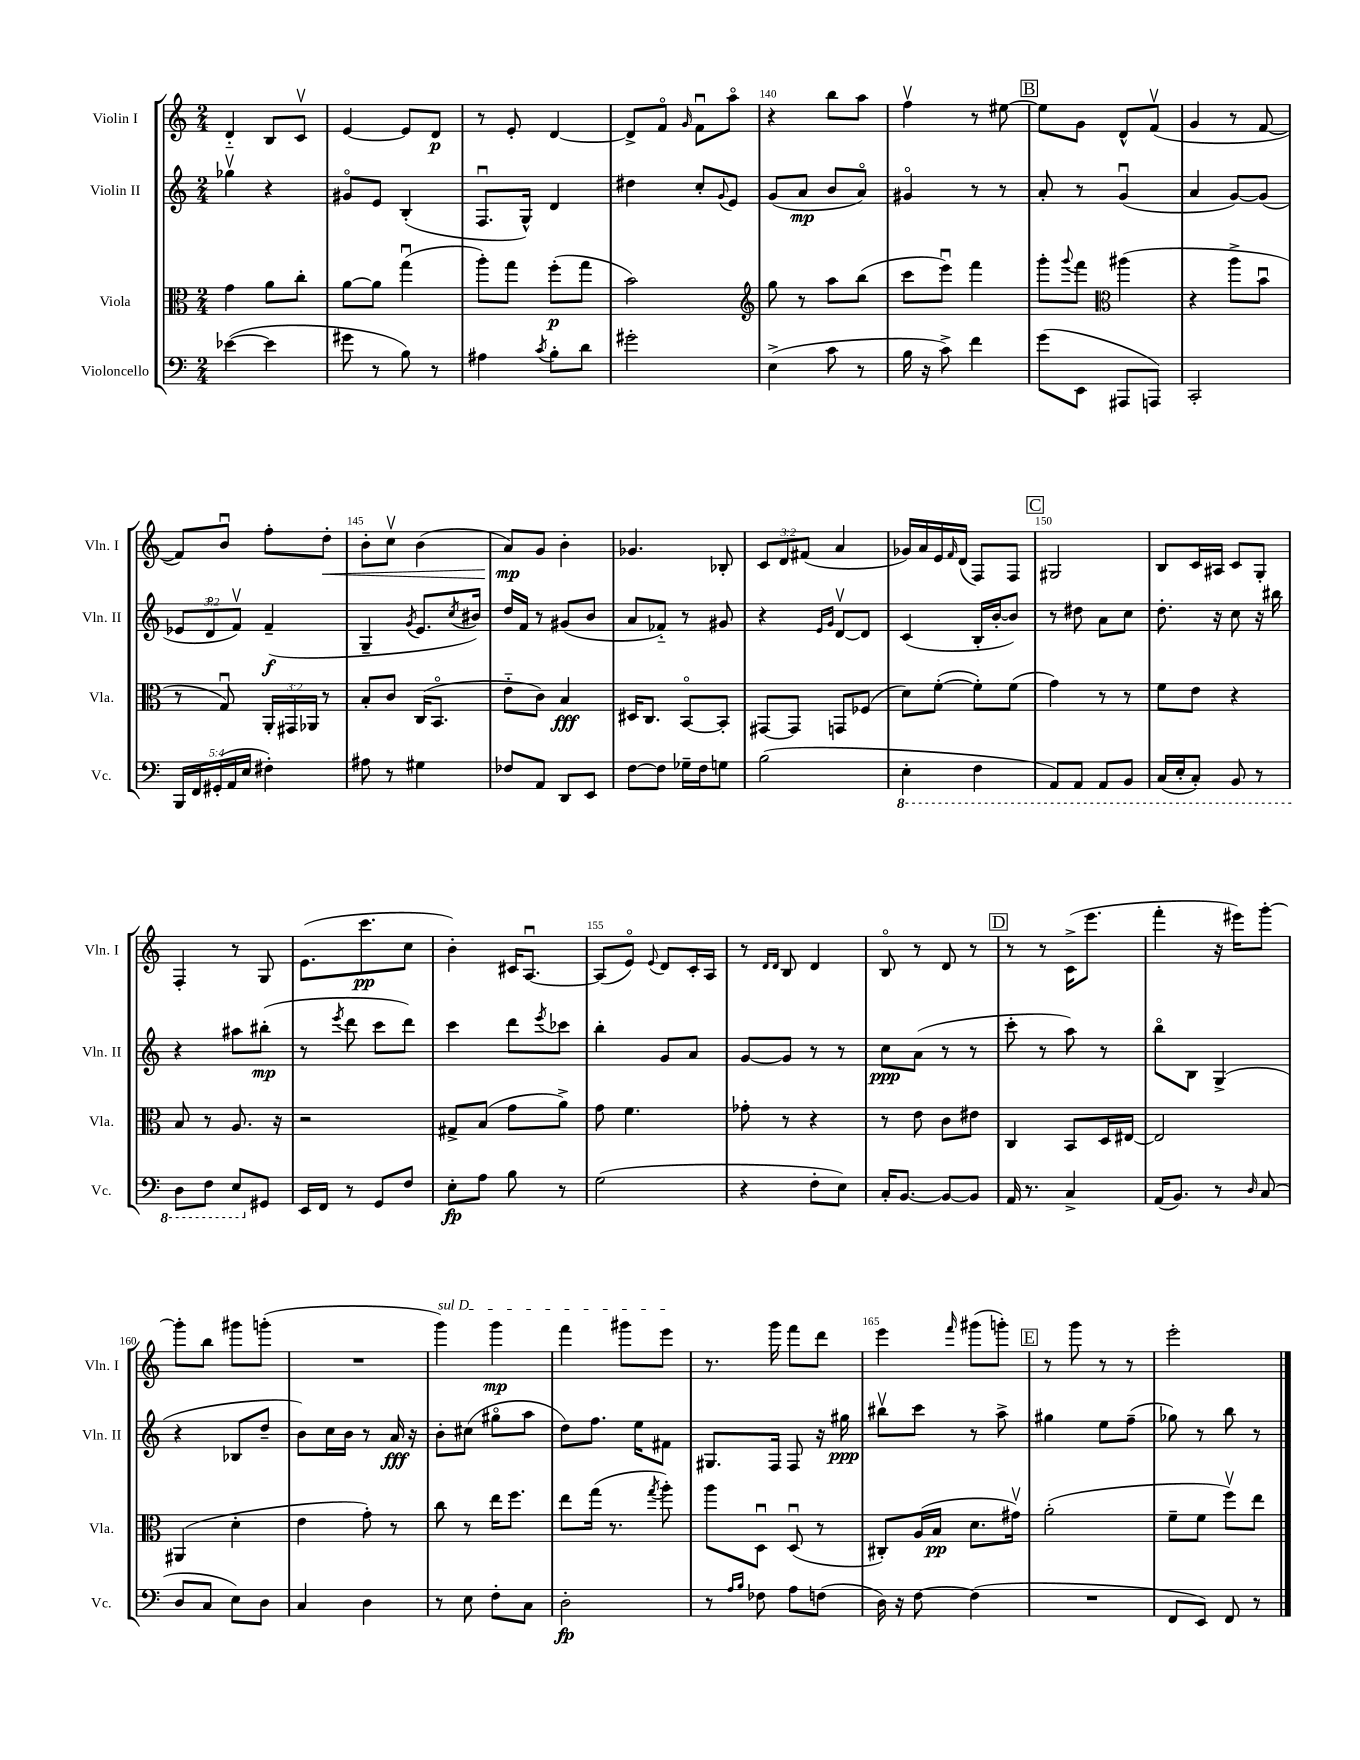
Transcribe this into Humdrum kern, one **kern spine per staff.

**kern	**kern	**kern	**kern
*staff4	*staff3	*staff2	*staff1
*clefF4	*clefC3	*clefG2	*clefG2
*k[]	*k[]	*k[]	*k[]
*M2/4	*M2/4	*M2/4	*M2/4
([4e-	4g	4gg-v	4d'~
4e-]	8a	4r	8B
.	8cc'	.	8cv
=	=	=	=
8g#	[8a	8g#o	[4e
8r	8a]	8e	.
8B)	(4ggu	(4B'	8e]
8r	.	.	8d
=	=	=	=
4A#	8aa')	8.Fu	8r
.	8gg	.	8e'
.	.	16G^^)	.
8qc	.	.	.
8B'	(8ff'	4d	[4d
8d	8gg	.	.
=	=	=	=
2g#'	2b)	4dd#	8d^]
.	.	.	8fo
.	.	.	16qqg
.	.	8cc'	8fu
.	.	8qqg	.
.	.	8e	8aao
=	=	=	=
*	*clefG2	*	*
(4E^	8gg	(8g	4r
.	8r	8a	.
8c	8aa	8b	8bb
8r	(8bb	8ao)	8aa
=	=	=	=
16B	8ccc	4g#o	4ffv
16r	.	.	.
8c^)	8eeeu)	.	.
4f	4fff	8r	8r
.	.	8r	[8ee#
=	=	=	=
(8g	8ggg'	8a'	8ee#]
.	8qqggg	.	.
8EE	8fff	8r	8g
*	*clefC3	*	*
8AAA#	(4aa#	(4gu	8d^^
8AAA)	.	.	(8fv
=	=	=	=
2CC'	4r	4a	4g
.	8aa^	[8g)	8r
.	8bu	(8g]	[8f
=	=	=	=
20BBB	8r	12e-	8f])
20FF	.	.	.
.	.	12do	.
(20GG#'	.	.	.
.	8Gu)	.	8bu
20AA	.	.	.
.	.	12fv)	.
20E	.	.	.
4F#')	24AA'	(4f~	8ff'
.	24GG#	.	.
.	24AA-	.	.
.	8r	.	8dd'
=	=	=	=
8A#	8B'	4G~	8b'
8r	8c	.	8ccv
.	.	8qg	.
4G#	(16C	8.e	(4b
.	8.BBo	.	.
.	.	8qcc	.
.	.	16b#)	.
=	=	=	=
8F-	8e'~	16dd	8a)
.	.	16f	.
8AA	8c)	8r	8g
8DD	4B	(8g#	4b'
8EE	.	8b	.
=	=	=	=
[8F	16D#	8a	4.g-
.	8.C	.	.
8F]	.	8f-'~)	.
16G-~	[8BBo	8r	.
16F	.	.	.
8G	8BB']	8g#	8B-'
=	=	=	=
(2B	[8GG#	4r	12c
.	.	.	12d
.	8GG#]	.	.
.	.	.	(12f#
.	.	16qqe	.
.	.	16qqg	.
.	8GG	[8dv	4a
.	(8F-	8d]	.
=	=	=	=
4EE'	8d)	(4c	16g-)
.	.	.	16a
.	([8f'	.	16e
.	.	.	16qqf
.	.	.	(16d
4FF	8f'])	16B'	8F)
.	.	[16b'	.
.	(8f	8b])	8F
=	=	=	=
8AAA)	4g)	8r	2G#
8AAA	.	8dd#	.
8AAA	8r	8a	.
8BBB	8r	8cc	.
=	=	=	=
(16CC	8f	8.dd'	8B
16EE'	.	.	.
8CC')	8e	.	16c
.	.	16r	16A#
8BBB	4r	8cc	8c
8r	.	16r	8G'
.	.	16bb#	.
=	=	=	=
8DD	8B	4r	4F'
8FF	8r	.	.
8EE	8.A	8aa#	8r
8GG#	.	(8bb#'	8G
.	16r	.	.
=	=	=	=
16EE	2r	8r	(8.e
16FF	.	.	.
.	.	8qeee	.
8r	.	8ddd	.
.	.	.	8.ccc
8GG	.	8ccc	.
8F	.	8ddd)	8cc
=	=	=	=
8E'	8G#^	4ccc	4b')
8A	(8B	.	.
8B	8g	8ddd	16c#
.	.	.	[8.Au
.	.	8qeee	.
8r	8a^)	8ccc-	.
=	=	=	=
(2G	8g	4bb'	(8A]
.	4.f	.	8eo)
.	.	.	8qqe
.	.	8g	8d
.	.	8a	16c'
.	.	.	16A
=	=	=	=
4r	8g-'	[8g	8r
.	.	.	16qqd
.	.	.	16qqd
.	8r	8g]	8B
8F'	4r	8r	4d
8E)	.	8r	.
=	=	=	=
16C'	8r	8cc	8Bo
[8.BB	.	.	.
.	8e	(8a	8r
8BB_	8c	8r	8d
8BB]	8e#	8r	8r
=	=	=	=
16AA	4C	8ccc'	8r
8.r	.	.	.
.	.	8r	8r
4C^	8BB	8aa)	(16c^
.	.	.	8.eee
.	16D	8r	.
.	[16E#	.	.
=	=	=	=
(16AA	2E#]	8bbo	4fff'
8.BB)	.	.	.
.	.	8B	.
8r	.	(4G^	16r
.	.	.	16eee#)
16qqD	.	.	.
(8C	.	.	[8ggg'
=	=	=	=
8D	(4AA#	4r	8ggg']
8C	.	.	8bb
8E)	4d'	8B-	8ggg#
8D	.	8dd~	(8ggg'
=	=	=	=
4C	4e	8b)	2r
.	.	16cc	.
.	.	16b	.
4D	8g')	8r	.
.	8r	16a	.
.	.	16r	.
=	=	=	=
8r	8cc	8b'	4ggg)
8E	8r	(8cc#	.
8F'	16ee	8gg#o	4ggg
.	8.ff	.	.
8C	.	8aa	.
=	=	=	=
2D'	8ee	8dd)	4fff
.	(16gg	8.ff	.
.	8.r	.	.
.	.	.	8ggg#
.	.	16ee	.
.	8qgg	.	.
.	8aa')	8f#	8eee
=	=	=	=
8r	8aa	8.G#	8.r
16qqA	.	.	.
16qqB	.	.	.
8F-	8Du	.	.
.	.	16F	16ggg
8A	(8Du	8F	8fff
(8F	8r	16r	8ddd
.	.	16gg#	.
=	=	=	=
16D)	8C#')	8bb#v	4eee
16r	.	.	.
[8F	(16A	8ccc	.
.	16B	.	.
.	.	.	16qqfff
(4F]	8.d	8r	(8ggg#
.	.	8aa^	8ggg')
.	16g#v)	.	.
=	=	=	=
2r	(2a'	4gg#	8r
.	.	.	8ggg
.	.	8ee	8r
.	.	(8ff~	8r
=	=	=	=
8FF	8f~	8gg-)	2eee'
8EE)	8f	8r	.
8FF	8ffv)	8bb	.
8r	8ee	8r	.
==	==	==	==
*-	*-	*-	*-
